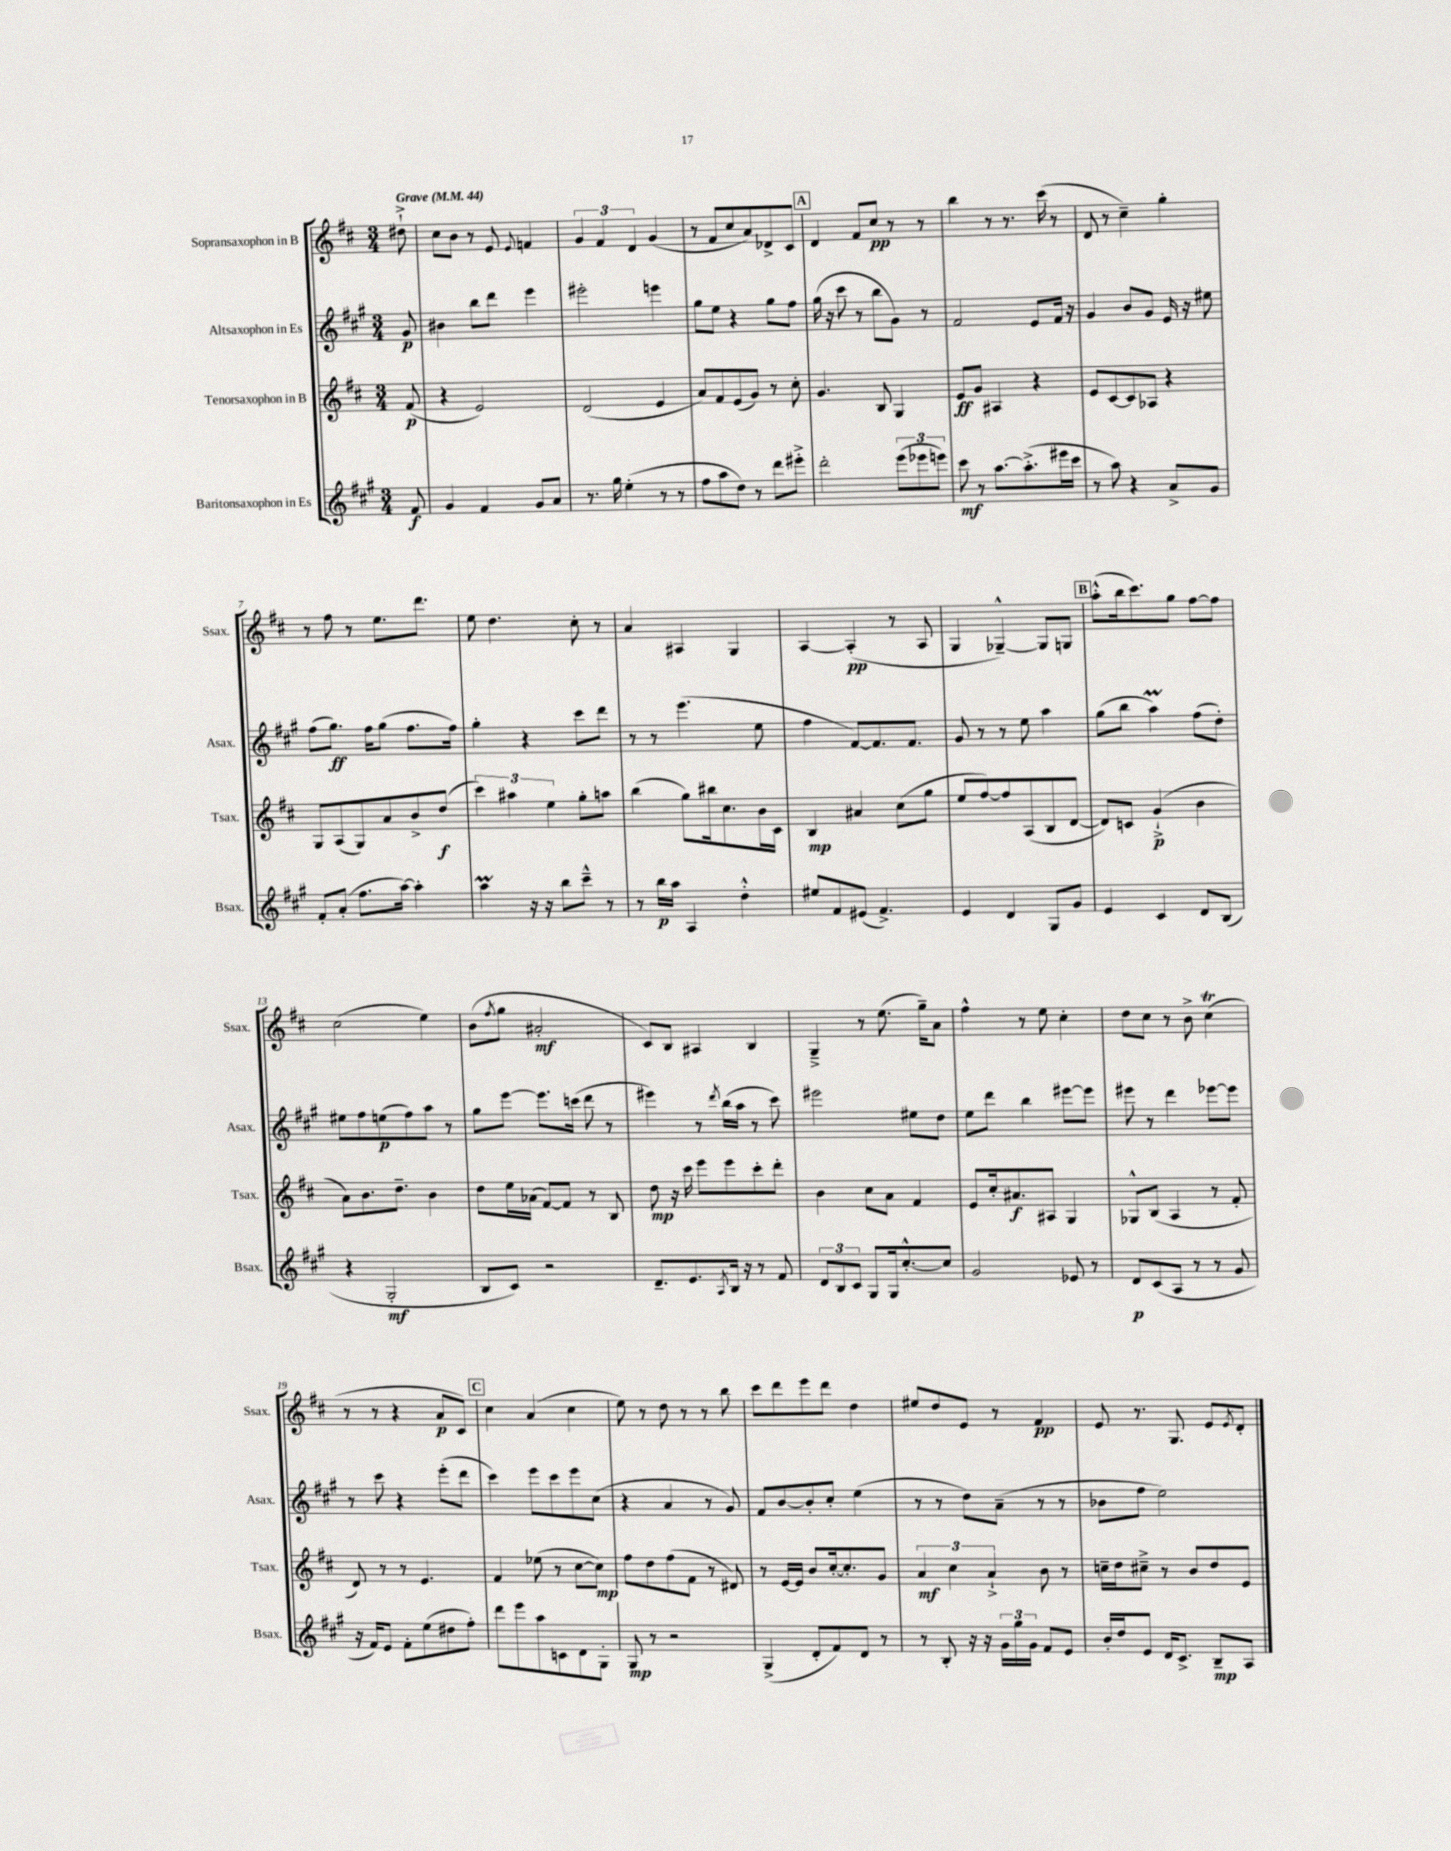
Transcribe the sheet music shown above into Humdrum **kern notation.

**kern	**dynam	**kern	**dynam	**kern	**dynam	**kern	**dynam
*part4	*part4	*part3	*part3	*part2	*part2	*part1	*part1
*staff4	*staff4	*staff3	*staff3	*staff2	*staff2	*staff1	*staff1
*I"Baritonsaxophon in Es	*	*I"Tenorsaxophon in B	*	*I"Altsaxophon in Es	*	*I"Sopransaxophon in B	*
*I'Bsax.	*	*I'Tsax.	*	*I'Asax.	*	*I'Ssax.	*
*clefG2	*	*clefG2	*	*clefG2	*	*clefG2	*
*k[f#c#g#]	*	*k[f#c#]	*	*k[f#c#g#]	*	*k[f#c#]	*
*M3/4	*	*M3/4	*	*M3/4	*	*M3/4	*
*MM44	*	*MM44	*	*MM44	*	*MM44	*
=	=	=	=	=	=	=	=
!	!	!	!	!	!	!LO:TX:a:B:t=Grave	!
8f#/	f	(8f#/	p	8g#/	p	8dd#X`^\	.
=1	=1	=1	=1	=1	=1	=1	=1
4g#/	.	4r	.	4b#X\	.	8cc#\L	.
.	.	.	.	.	.	8b\J	.
4f#/	.	2e/)	.	8bb\L	.	8r	.
.	.	.	.	8ddd\J	.	8e/	.
.	.	.	.	.	.	8qqe/	.
8g#/L	.	.	.	4eee\	.	4fn/	.
8a/J	.	.	.	.	.	.	.
=2	=2	=2	=2	=2	=2	=2	=2
8.r	.	(2d/	.	2eee#X'\	.	6g/	.
.	.	.	.	.	.	6f#/	.
16gg#\	.	.	.	.	.	.	.
(4ee'\	.	.	.	.	.	.	.
.	.	.	.	.	.	6d/	.
8r	.	4e/	.	4eeen\	.	(4g/	.
8r	.	.	.	.	.	.	.
=3	=3	=3	=3	=3	=3	=3	=3
8ff#\L	.	8a/L)	.	8gg#\L	.	8r	.
8aa\	.	8f#/	.	8ee\J	.	8f#/L	.
8dd\J)	.	(8e/	.	4r	.	8cc#/	.
8r	.	8g/J)	.	.	.	8a/)	.
8ddd\L	.	8r	.	8gg#\L	.	8d-X^/	.
8eee#X'^\J	.	8cc#'\	.	8ff#\J	.	8c#/J	.
!!LO:REH:place=s1:t=A
=4	=4	=4	=4	=4	=4	=4	=4
2ddd'\	.	4.g/	.	(16gg#\	.	4d/	.
.	.	.	.	16r	.	.	.
.	.	.	.	8ccc#\	.	.	.
.	.	.	.	8r	.	8f#/L	.
.	.	8B/	.	8bb\L	.	8cc#/J	pp
(12eee\L	.	4G/	.	8g#\J)	.	8r	.
12eee-X\	.	.	.	.	.	.	.
.	.	.	.	8r	.	8r	.
12eeen\J)	.	.	.	.	.	.	.
=5	=5	=5	=5	=5	=5	=5	=5
8ccc#\	mf	8e/L	ff	2f#/	.	4bb\	.
8r	.	8g/J	.	.	.	.	.
[8.aa\L	.	4A#X/	.	.	.	8r	.
.	.	.	.	.	.	8.r	.
(8.aa'^\]	.	.	.	.	.	.	.
.	.	4r	.	8e/L	.	.	.
.	.	.	.	.	.	(16ccc#\	.
16eee#X\L	.	.	.	16f#/Jk	.	8r	.
16ccc#\JJ	.	.	.	16r	.	.	.
=6	=6	=6	=6	=6	=6	=6	=6
8r	.	8e/L	.	4g#/	.	8d/	.
8aa\)	.	[8c#/	.	.	.	8r	.
4r	.	8c#/]	.	8b/L	.	4cc#~\)	.
.	.	8A-X/J	.	8g#/J	.	.	.
8a^/L	.	4r	.	16e/	.	4gg'\	.
.	.	.	.	16r	.	.	.
8g#/J	.	.	.	8ee#X\	.	.	.
!!LO:LB:g=z
=7	=7	=7	=7	=7	=7	=7	=7
8f#'/L	.	8G/L	.	(8ff#\L	.	8r	.
(8a'/J	.	(8A/	.	8.gg#\J)	ff	8ff#\	.
8.ff#\L	.	8G/)	.	.	.	8r	.
.	.	.	.	16ff#\KL	.	.	.
.	.	8a/	.	(8gg#\J	.	8.ee\L	.
[16aa\Jk)	.	.	.	.	.	.	.
4aa'\]	.	8b^/	.	8.ff#\L	.	.	.
.	.	.	.	.	.	8.ddd\J	.
.	.	(8dd/J	f	.	.	.	.
.	.	.	.	16ff#\Jk)	.	.	.
=8	=8	=8	=8	=8	=8	=8	=8
4aaM\	.	6ccc#\)	.	4gg#'\	.	8ee\	.
.	.	.	.	.	.	4.dd\	.
.	.	6aa#X\	.	.	.	.	.
16r	.	.	.	4r	.	.	.
16r	.	.	.	.	.	.	.
.	.	6ee\	.	.	.	.	.
8bb\L	.	.	.	.	.	.	.
8ccc#~^^\J	.	8gg'\L	.	8ccc#\L	.	8cc#'\	.
8r	.	8aan\J	.	8ddd\J	.	8r	.
=9	=9	=9	=9	=9	=9	=9	=9
8r	.	(4bb\	.	8r	.	4a/	.
16bb\LL	p	.	.	8r	.	.	.
16aa\JJ	.	.	.	.	.	.	.
4A/	.	8gg\L)	.	(4.eee\	.	4A#X/	.
.	.	16bb#X\k	.	.	.	.	.
.	.	8.cc#\	.	.	.	.	.
4dd'^^\	.	.	.	.	.	4G/	.
.	.	16b\L	.	8ee\	.	.	.
.	.	16c#\JJ	.	.	.	.	.
=10	=10	=10	=10	=10	=10	=10	=10
8ee#X/L	.	4B/	mp	4ff#\	.	[4A/	.
8f#/	.	.	.	.	.	.	.
(8e#X/J	.	4a#X/	.	[8f#/L)	.	(4A'/]	pp
4.f#^/)	.	.	.	8.f#/]	.	.	.
.	.	(8cc#\L	.	.	.	8r	.
.	.	.	.	8.f#/J	.	.	.
.	.	8gg\J	.	.	.	8A/	.
=11	=11	=11	=11	=11	=11	=11	=11
4e/	.	8ee/L	.	8g#/	.	4G/	.
.	.	[8ff#/)	.	8r	.	.	.
4d/	.	8ff#/]	.	8r	.	[4G-X~^^/)	.
.	.	(8A/	.	8ee\	.	.	.
8G#/L	.	8B/	.	4aa\	.	8G-/L]	.
8g#/J	.	[8d/J	.	.	.	8Gn/J	.
!!LO:REH:place=s1:t=B
=12	=12	=12	=12	=12	=12	=12	=12
4e/	.	8d/L])	.	(8gg#\L	.	(8aa'^^\L	.
.	.	8cn/J	.	8bb\J	.	16bb\k	.
.	.	.	.	.	.	8.ccc#\)	.
4c#/	.	(4g`^/	p	4aaM\)	.	.	.
.	.	.	.	.	.	8gg\J	.
8d/L	.	4b\	.	(8ff#\L	.	[8ff#\L	.
(8B/J	.	.	.	8dd'\J)	.	8ff#\J]	.
!!LO:LB:g=z
=13	=13	=13	=13	=13	=13	=13	=13
4r	.	8a\L)	.	8ee#X\L	.	(2cc#\	.
.	.	8.b\	.	8ff#\	.	.	.
2G#'/	mf	.	.	(8een\	p	.	.
.	.	8.dd~\J	.	.	.	.	.
.	.	.	.	8ff#\)	.	.	.
.	.	4b\	.	8aa\J	.	4ee\)	.
.	.	.	.	8r	.	.	.
=14	=14	=14	=14	=14	=14	=14	=14
8B/L	.	8dd\L	.	8gg#\L	.	(8b\L	.
.	.	.	.	.	.	8qff#/	.
8c#/J)	.	16ee\L	.	[8eee\J	.	8gg\J	.
.	.	(16a-X\JJ	.	.	.	.	.
2r	.	[8f#/L)	.	8.eee\L]	.	2a#X'/	mf
.	.	8f#/J]	.	.	.	.	.
.	.	.	.	(16cccn\Jk	.	.	.
.	.	8r	.	8ddd\	.	.	.
.	.	8B/	.	8r	.	.	.
=15	=15	=15	=15	=15	=15	=15	=15
8.d~/L	.	8dd\	mp	4eee#X\)	.	8c#/L)	.
.	.	16r	.	.	.	8B/J	.
8.e/	.	16ccc#\	.	.	.	.	.
.	.	8eee\L	.	8r	.	4A#X/	.
8qA/	.	.	.	8qddd/	.	.	.
16B/Jk	.	8eee\	.	(16bb\LL	.	.	.
16r	.	.	.	16aa\JJ	.	.	.
8r	.	8ccc#'\	.	8r	.	4B/	.
8f#/	.	8ddd'\J	.	8ccc#\)	.	.	.
=16	=16	=16	=16	=16	=16	=16	=16
12d/L	.	4b\	.	2eee#X\	.	4G~^/	.
12B/	.	.	.	.	.	.	.
12c#/J	.	.	.	.	.	.	.
8G#/L	.	8cc#\L	.	.	.	8r	.
16G#/k	.	8a\J	.	.	.	(8.ee\	.
[8.cc#'^^/	.	.	.	.	.	.	.
.	.	4f#/	.	8ee#X\L	.	.	.
.	.	.	.	.	.	16gg~\KL)	.
8cc#/J]	.	.	.	8dd\J	.	8a\J	.
=17	=17	=17	=17	=17	=17	=17	=17
2g#/	.	8e/L	.	8ee\L	.	4ff#^^\	.
.	.	16cc#'/k	.	8ddd\J	.	.	.
.	.	8.a#X/	f	.	.	.	.
.	.	.	.	4bb\	.	8r	.
.	.	8A#X/J	.	.	.	8ee\	.
8e-X/	.	4G/	.	[8eee#X\L	.	4cc#'\	.
8r	.	.	.	8eee#\J]	.	.	.
=18	=18	=18	=18	=18	=18	=18	=18
8d/L	p	8G-X^^/L	.	8eee#X\	.	8dd\L	.
(8c#/	.	(8B/J	.	8r	.	8cc#\J	.
8A/J	.	4A/	.	4ddd\	.	8r	.
8r	.	.	.	.	.	8b^\	.
8r	.	8r	.	[8eee-X\L	.	(4cc#t\	.
8g#/	.	8f#'/	.	8eee-\J]	.	.	.
!!LO:LB:g=z
=19	=19	=19	=19	=19	=19	=19	=19
16r	.	8d/)	.	8r	.	8r	.
16f#/KL)	.	.	.	.	.	.	.
8e/J	.	8r	.	8ccc#\	.	8r	.
8f#'\L	.	8r	.	4r	.	4r	.
(8ee\	.	4.e/	.	.	.	.	.
8dd#X\	.	.	.	(8eee'\L	.	8a/L	p
8ff#'\J)	.	.	.	8ddd\J	.	8c#/J)	.
!!LO:REH:place=s1:t=C
=20	=20	=20	=20	=20	=20	=20	=20
8ddd\L	.	4f#/	.	4ccc#\)	.	4cc#\	.
8eee\	.	.	.	.	.	.	.
8aa\	.	(8ee-X\	.	8eee\L	.	(4a/	.
8cn\	.	8r	.	8ccc#\	.	.	.
8d\	.	[8cc#\L	.	8eee\	.	4cc#\	.
8G#'\J	.	8cc#\J])	mp	(8cc#\J	.	.	.
=21	=21	=21	=21	=21	=21	=21	=21
8G#/	mp	8ff#\L	.	4r	.	8ee\)	.
8r	.	8dd\	.	.	.	8r	.
2r	.	(8ff#\	.	4a/	.	8dd\	.
.	.	8f#\J	.	.	.	8r	.
.	.	8r	.	8r	.	8r	.
.	.	8d#X/)	.	8g#/)	.	8bb\	.
=22	=22	=22	=22	=22	=22	=22	=22
(4G#^/	.	8r	.	8f#/L	.	8ccc#\L	.
.	.	[16e/LL	.	[8b/	.	8ddd\	.
.	.	16e/JJ]	.	.	.	.	.
8d'/L	.	8b/L	.	8b'/]	.	8eee\	.
8f#/)	.	[16cc#'/k	.	8cc#'/J	.	8ddd\J	.
.	.	8.cc#'/]	.	.	.	.	.
8d/J	.	.	.	(4ee\	.	4dd\	.
8r	.	8g/J	.	.	.	.	.
=23	=23	=23	=23	=23	=23	=23	=23
8r	.	6a/	mf	8r	.	8ee#X/L	.
8B'/	.	.	.	8r	.	8dd/	.
.	.	6cc#\	.	.	.	.	.
16r	.	.	.	8dd\L)	.	8e/J	.
16r	.	.	.	.	.	.	.
.	.	6a`^/	.	.	.	.	.
24g#\LL	.	.	.	(8a~\J	.	8r	.
24gg#\	.	.	.	.	.	.	.
24g#\JJ	.	.	.	.	.	.	.
8f#/L	.	8b\	.	8r	.	4f#/	pp
8e/J	.	8r	.	8r	.	.	.
=24	=24	=24	=24	=24	=24	=24	=24
16b'/LL	.	16ccn~\LL	.	8b-X\L	.	8e/	.
16dd/J	.	16dd\J	.	.	.	.	.
8e/J	.	8cc#X~^\J	.	8ff#\J	.	8.r	.
16d/KL	.	8r	.	2ee\)	.	.	.
8.c#^/J	.	.	.	.	.	8.G/	.
.	.	8b/L	.	.	.	.	.
8B~/L	mp	8dd/	.	.	.	8e/L	.
.	.	.	.	.	.	8qe/	.
8A/J	.	8e/J	.	.	.	8d'/J	.
==	==	==	==	==	==	==	==
*-	*-	*-	*-	*-	*-	*-	*-
